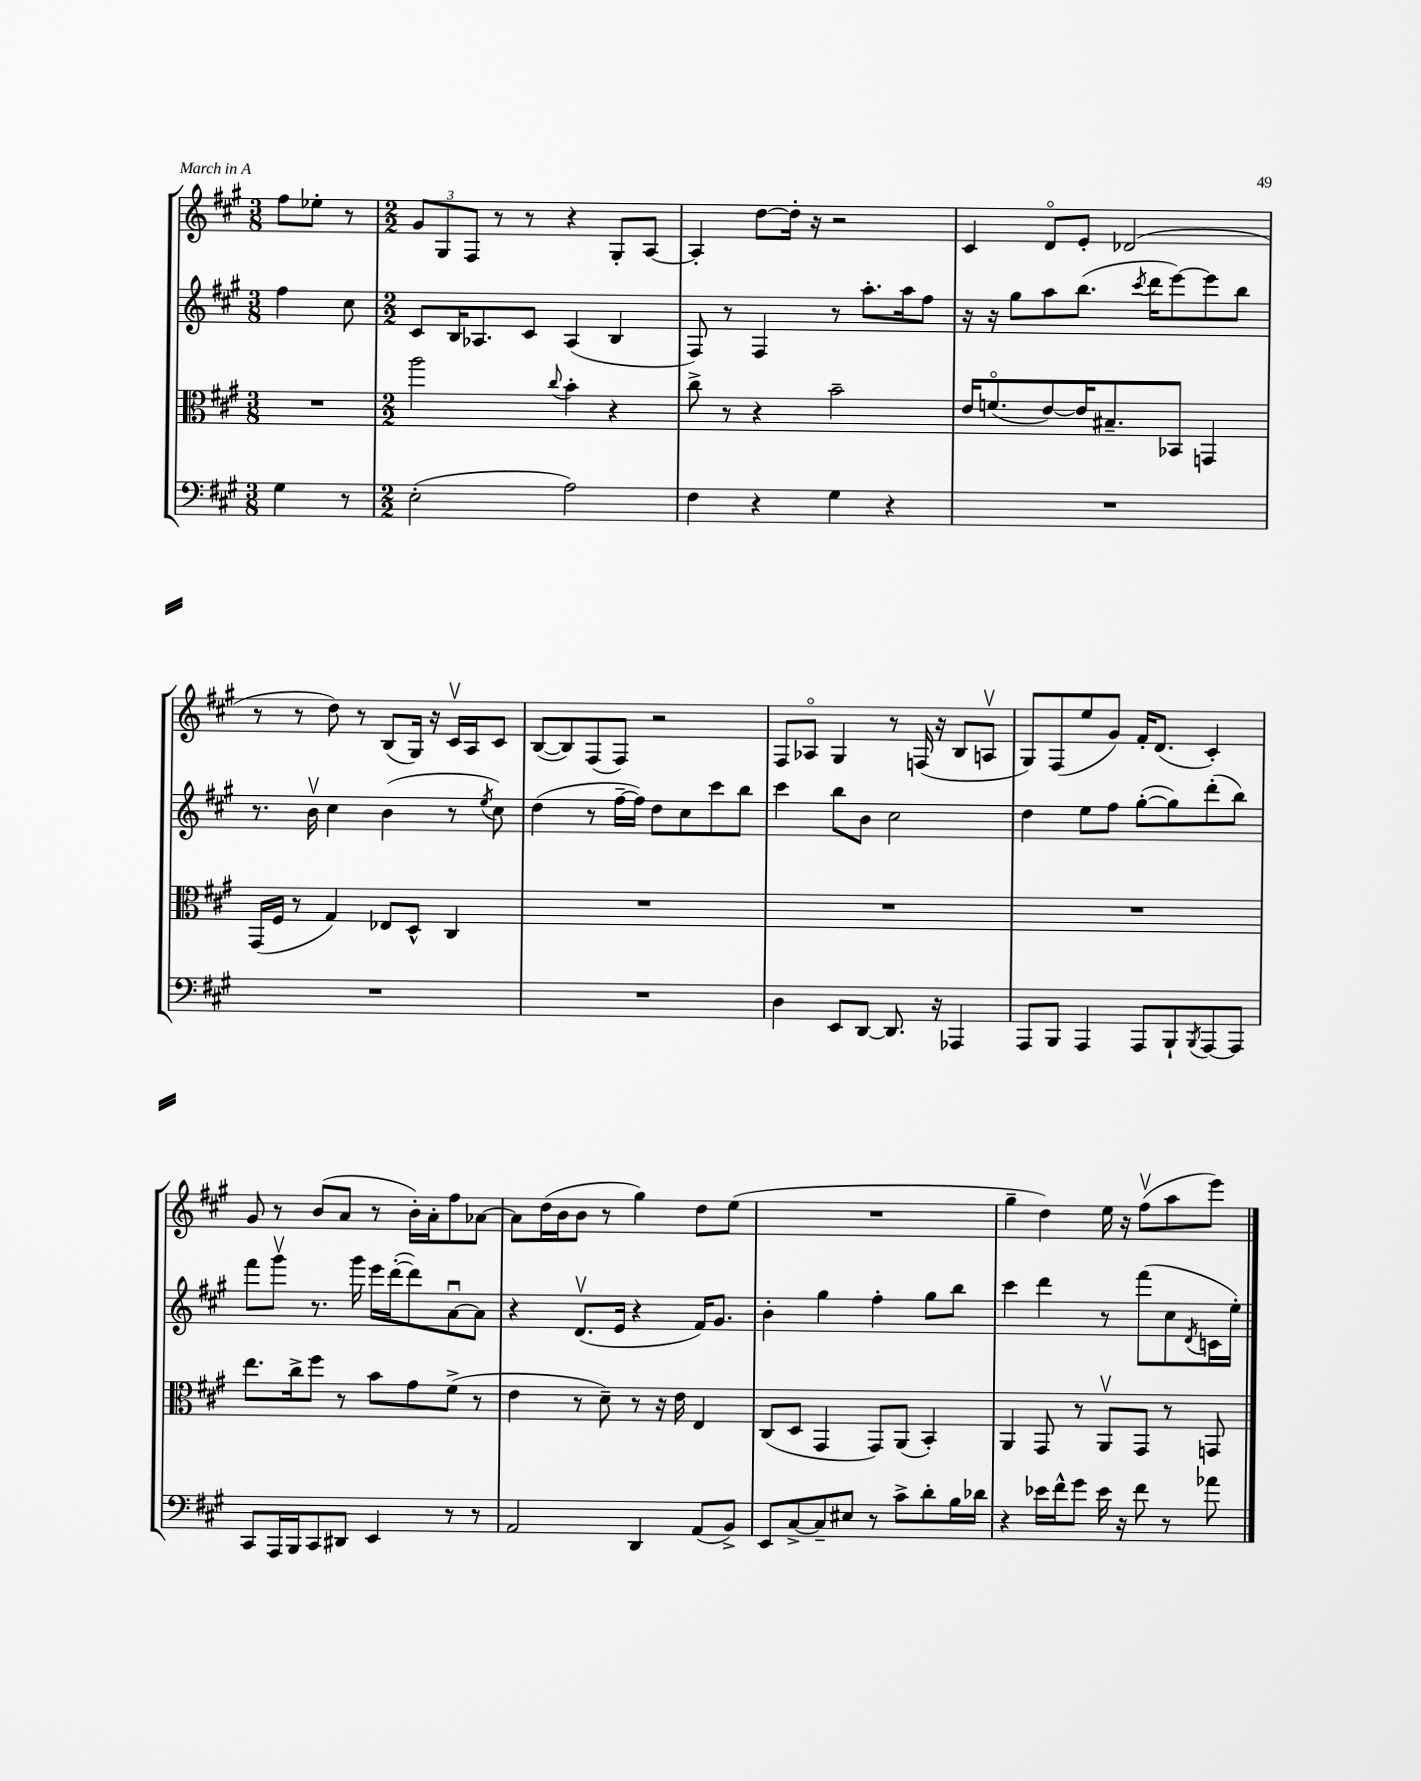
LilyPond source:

<<
\new StaffGroup <<
\new Staff = "s0" {
    \clef treble \key a \major \numericTimeSignature \time 3/8
    fis''8 ees''8-. r8 |
    \numericTimeSignature \time 2/2 \tuplet 3/2 { gis'8 gis8 fis8 } r8 r8 r4 gis8-. a8~ |
    a4-. d''8~ d''16-. r16 r2 |
    cis'4 d'8\flageolet e'8-. des'2( |
    r8 r8 d''8) r8 b8( gis16) r16 cis'16\upbow a16 cis'8 |
    b8~( b8) fis8( fis8) r2 |
    fis8 aes8\flageolet gis4 r8 f16( r16 b8 a8\upbow |
    gis8) fis8( e''8 gis'8) fis'16-. d'8.( cis'4-.) |
    gis'8 r8 b'8( a'8 r8 b'16-.) a'16-. fis''8 aes'8~ |
    aes'8 d''16( b'16 b'8 r8 gis''4) d''8 e''8( |
    R1 |
    gis''4-- d''4) e''16 r16 fis''8\upbow( a''8 e'''8) \bar "|." |
}
\new Staff = "s1" {
    \clef treble \key a \major \numericTimeSignature \time 3/8
    fis''4 cis''8 |
    \numericTimeSignature \time 2/2 cis'8 b16 aes8. cis'8 aes4( b4 |
    fis8) r8 fis4 r8 a''8.-. a''16 fis''8 |
    r16 r16 gis''8 a''8 b''8.( \acciaccatura { cis'''8 } d'''16 e'''8~) e'''8 b''8 |
    r8. b'16\upbow cis''4 b'4( r8 \acciaccatura { e''8 } cis''8) |
    d''4( r8 fis''16~-- fis''16) d''8 cis''8 cis'''8 b''8 |
    cis'''4 b''8 b'8 cis''2 |
    d''4 e''8 fis''8 gis''8~-.( gis''8) d'''8-.( b''8) |
    fis'''8 gis'''8\upbow r8. gis'''16 e'''16 d'''16~-.( d'''8) a'8~\downbow a'8 |
    r4 d'8.\upbow( e'16 r4 fis'16) gis'8. |
    b'4-. gis''4 fis''4-. gis''8 b''8 |
    cis'''4 d'''4 r8 fis'''8( cis''8 \acciaccatura { d'8 } c'16 e''16-.) \bar "|." |
}
\new Staff = "s2" {
    \clef alto \key a \major \numericTimeSignature \time 3/8
    R4. |
    \numericTimeSignature \time 2/2 a''2 \appoggiatura { cis''8 } b'4-. r4 |
    cis''8-> r8 r4 b'2-- |
    e'16 f'8.\flageolet( e'8~) e'16 bis8.-- bes,8 g,4 |
    gis,16( fis16 r8 gis4) ees8 d8-^ cis4 |
    R1 |
    R1 |
    R1 |
    e''8. cis''16-> fis''8 r8 b'8 gis'8 fis'8->( r8 |
    e'4 r8 d'8--) r8 r16 e'16 e4 |
    cis8( d8 gis,4 gis,8) a,8( b,4-.) |
    a,4 gis,8 r8 a,8\upbow gis,8 r8 g,8 \bar "|." |
}
\new Staff = "s3" {
    \clef bass \key a \major \numericTimeSignature \time 3/8
    gis4 r8 |
    \numericTimeSignature \time 2/2 e2-.( a2) |
    fis4 r4 gis4 r4 |
    R1 |
    R1 |
    R1 |
    d4 e,8 d,8~ d,8. r16 aes,,4 |
    a,,8 b,,8 a,,4 a,,8 b,,8-! \acciaccatura { b,,8 } a,,8~ a,,8 |
    cis,8 a,,16 b,,16 cis,8 dis,8 e,4 r8 r8 |
    a,2 d,4 a,8( b,8->) |
    e,8 cis8~-> cis8-- eis8 r8 cis'8-> d'8-. b16 des'16 |
    r4 ees'16 fis'16-^ gis'8 ees'16 r16 fis'8 r8 aes'8 \bar "|." |
}
>>
>>
\layout { \context { \Score \remove "Bar_number_engraver" } }
